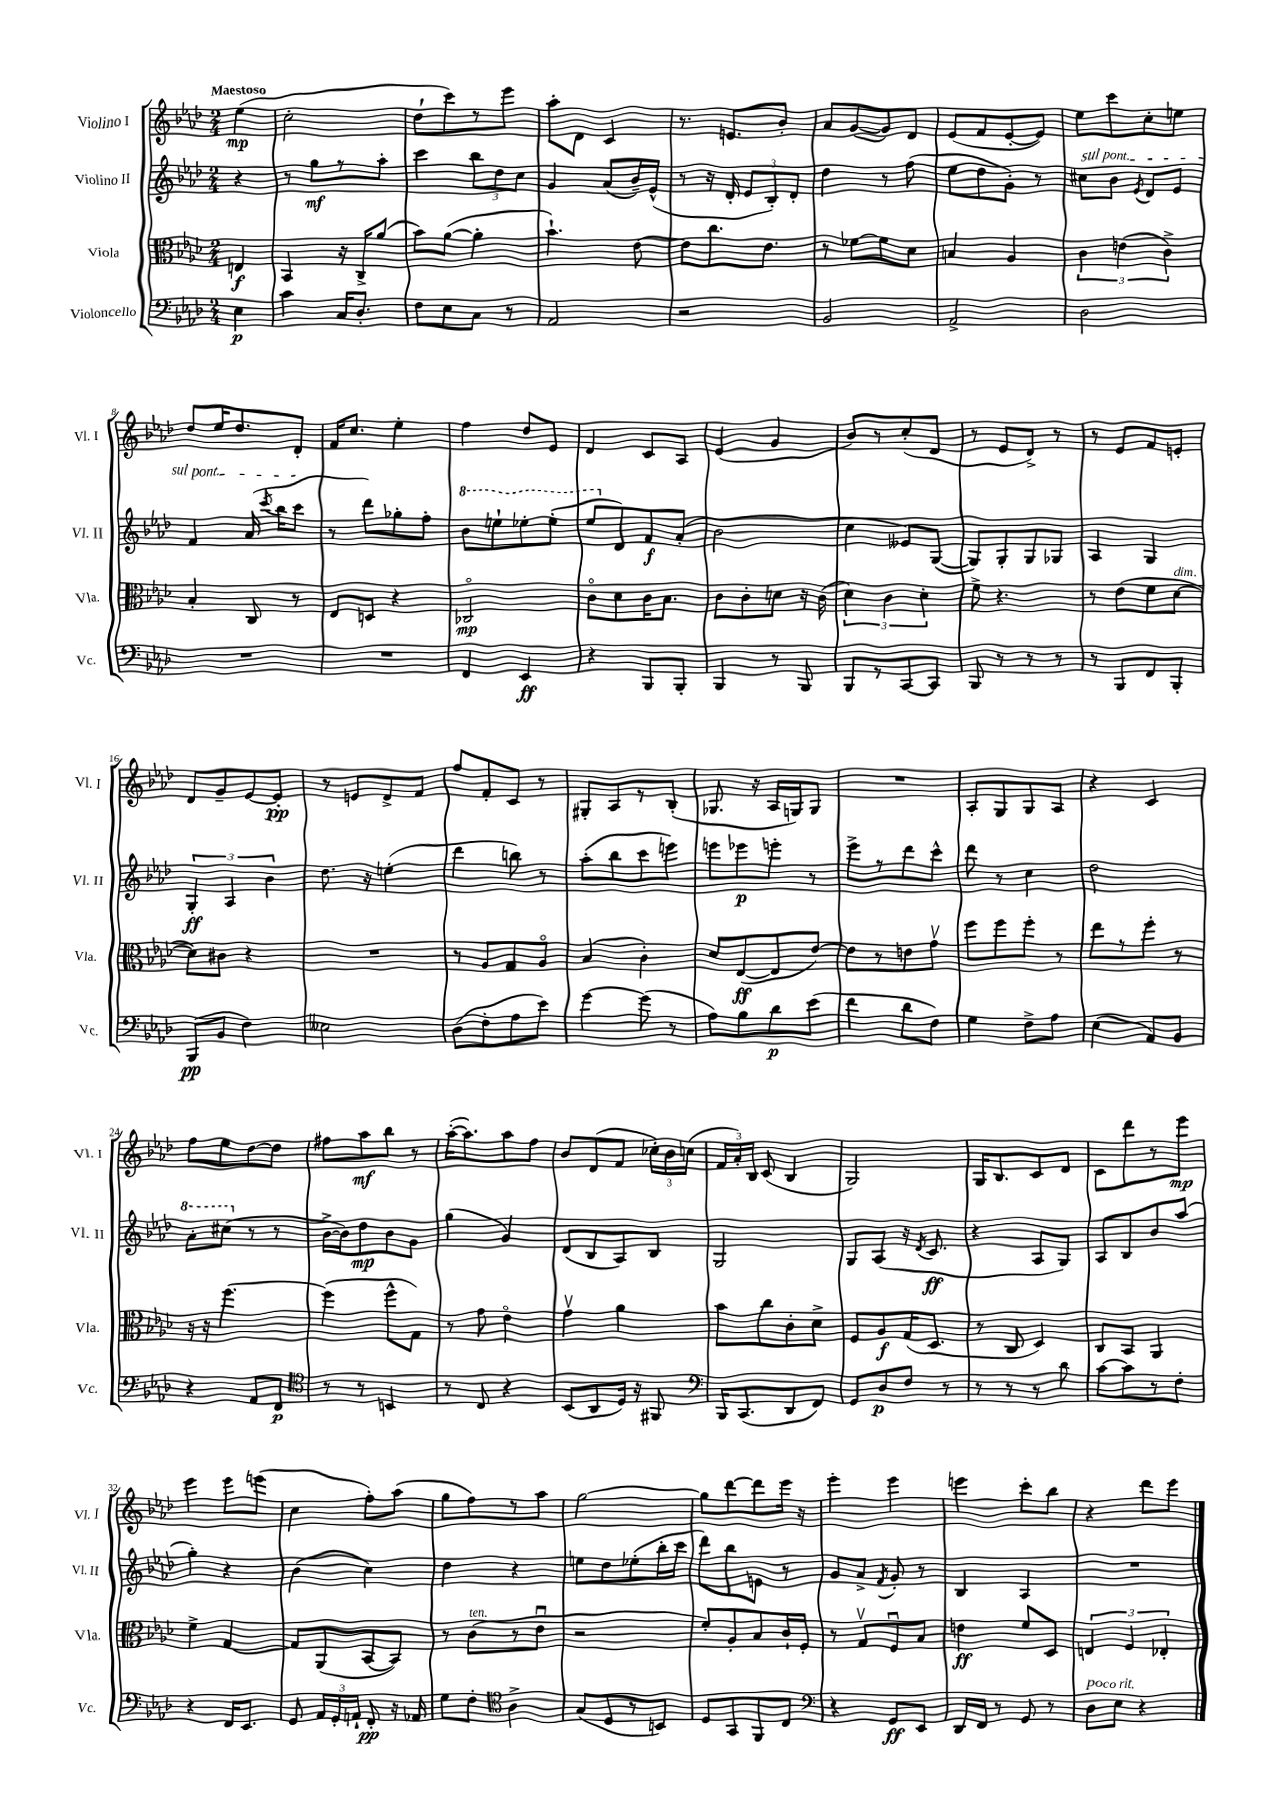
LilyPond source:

<<
\new StaffGroup <<
\new Staff = "s0" \with { instrumentName = "Violino I" shortInstrumentName = "Vl. I" } {
    \clef treble \key aes \major \numericTimeSignature \time 2/4 \partial 4 \tempo "Maestoso"
    \autoBeamOff ees''4\mp( |
    c''2-. |
    des''8[-! c'''8) r8 ees'''8] |
    aes''8[-. des'8] c'4 |
    r8. e'8.[ bes'8]-. |
    aes'8[ g'8~( g'8) des'8] |
    ees'8[( f'8 ees'8~-. ees'8]) |
    ees''8[ c'''8 c''8-. e''8] |
    des''8[ ees''16 des''8. des'8]-. |
    f'16[ c''8.] ees''4-. |
    f''4 des''8[ ees'8] |
    des'4 c'8[ aes8] |
    ees'4( g'4 |
    bes'8[) r8 c''8-.( des'8] |
    r8 ees'8[ des'8]->) r8 |
    r8 ees'8[ f'8 e'8]-. |
    des'8[ g'8-- ees'8~ ees'8]-.\pp |
    r8 e'8[ des'8-> f'8] |
    f''8[ f'8-. c'8] r8 |
    gis8[-. aes8 r8 bes8]-.( |
    ges8. r16 aes16[ g16) g8] |
    R2 |
    aes8[-. g8 g8 aes8] |
    r4 c'4 |
    f''8[ ees''8 des''8~ des''8] |
    fis''8[ aes''8\mf bes''8] r8 |
    aes''16[~-.( aes''8.) aes''8 f''8] |
    bes'8[ des'8( f'8] \tuplet 3/2 { ces''16[-.) bes'16 c''16]( } |
    \tuplet 3/2 { f'16[ aes'16-.) bes16] } c'8( bes4 |
    g2) |
    g16[ bes8. c'8 des'8] |
    c'8[ des'''8 r8 ees'''8]\mp |
    ees'''4 ees'''8[ e'''8]( |
    c''4 f''8[-.) aes''8]( |
    g''8[ f''8) r8 aes''8] |
    g''2~ |
    g''8[ des'''8~ des'''8 ees'''16] r16 |
    ees'''4-. ees'''4 |
    e'''4 c'''8[-. bes''8] |
    r4 des'''8[ ees'''8] \bar "|." |
}
\new Staff = "s1" \with { instrumentName = "Violino II" shortInstrumentName = "Vl. II" } {
    \clef treble \key aes \major \numericTimeSignature \time 2/4 \partial 4
    \autoBeamOff r4 |
    r8 g''8[\mf r8 aes''8]-. |
    c'''4 \tuplet 3/2 { bes''8[ des''8 c''8] } |
    g'4 aes'8[( bes'16--) ees'16]-^( |
    r8 r16 des'16-. \tuplet 3/2 { ees'8[ bes8-.) des'8]-. } |
    des''4 r8 f''8( |
    ees''8[ des''8 g'8]-.) r8 |
    \once \override TextSpanner.bound-details.left.text = \markup { \italic "sul pont." } cis''8[\startTextSpan bes'8] \acciaccatura { ees'8 } des'8[ ees'8] |
    f'4 aes'16( \acciaccatura { c'''8 } bes''16[ c'''8]\stopTextSpan |
    r8 des'''8[) ges''8-. f''8]-. |
    \ottava #1 bes''8[ e'''8-! ees'''8-. ees'''8]-.( |
    ees'''8[ \ottava #0 des'8) f'8\f aes'8]-.( |
    bes'2 |
    c''4 eeses'8[) g8]~( |
    g8[) g8-. g8 ges8] |
    aes4 g4 |
    \tuplet 3/2 { g4-.\ff aes4 bes'4 } |
    des''8. r16 e''4-.( |
    des'''4 b''8) r8 |
    aes''8[-.( bes''8 c'''8 e'''8]) |
    e'''8[ ees'''8\p e'''8]-. r8 |
    ees'''8[-> r8 des'''8 c'''8]-^ |
    des'''8 r8 c''4 |
    des''2 |
    \ottava #1 aes''8[-. cis'''8]( \ottava #0 r8 r8 |
    bes'16[~-> bes'16) des''8\mp bes'8 g'8] |
    g''4( g'4) |
    des'8[( bes8 aes8) bes8] |
    g2 |
    g8[ aes8]( r16 \acciaccatura { des'8 } c'8.\ff |
    r4 aes8[ g8]) |
    aes8[ bes8 bes'8 aes''8]( |
    g''4-.) r4 |
    bes'4( c''4) |
    des''4 r4 |
    e''8[ des''8 ees''8-.( bes''16-. c'''16] |
    des'''8[) bes''8 e'8] r8 |
    g'8[ aes'8]-> \acciaccatura { f'8 } g'8-. r8 |
    bes4 aes4 |
    R2 \bar "|." |
}
\new Staff = "s2" \with { instrumentName = "Viola" shortInstrumentName = "Vla." } {
    \clef alto \key aes \major \numericTimeSignature \time 2/4 \partial 4
    \autoBeamOff e4\f |
    bes,4 r16 c16[-> aes'8]( |
    bes'8[) aes'8]~( aes'4-. |
    bes'4.-!) ees'8~ |
    ees'8[ c''8. ees'8.] |
    r8 fes'8[~ fes'8 des'8] |
    b4 aes4 |
    \tuplet 3/2 { c'4 e'4( c'4->) } |
    bes4-. c8 r8 |
    ees8[ d8] r4 |
    ces2\flageolet\mp |
    c'8[\flageolet des'8 c'16 bes8.] |
    c'8[ c'8-. d'8] r16 c'16( |
    \tuplet 3/2 { des'4) c'4 des'4-. } |
    f'8-> r4. |
    r8 ees'8[( f'8 des'8]~^\markup { \italic "dim." } |
    des'8[) cis'8] r4 |
    R2 |
    r8 aes8[ g8 aes8]\flageolet |
    bes4( c'4-.) |
    des'8[ ees8~\ff( ees8 ees'8]~) |
    ees'8[ r8 e'8 g'8]\upbow |
    f''8[ f''8 f''8]-. r8 |
    ees''8[ r8 f''8]-. r8 |
    r16 r16 f''4.~ |
    f''4( f''8[-^ g8]) |
    r8 g'8 ees'4\flageolet |
    g'4\upbow aes'4 |
    bes'8[ c''8 c'8-. des'8]-> |
    f8[ aes8\f g16( des8.] |
    r8 c8 des4) |
    c8[ bes,8] aes,4 |
    f'4-> g4~ |
    g8[ aes,8( bes,8~ bes,8]) |
    r8 c'8[^\markup { \italic "ten." }( r8 ees'8]\downbow |
    r2 |
    f'8[-.) aes8-. bes8 c'16-! f16]-. |
    r8 g8[\upbow f8\downbow bes8] |
    e'4\ff f'8[ des8] |
    \tuplet 3/2 { e4 f4 ees4-. } \bar "|." |
}
\new Staff = "s3" \with { instrumentName = "Violoncello" shortInstrumentName = "Vc." } {
    \clef bass \key aes \major \numericTimeSignature \time 2/4 \partial 4
    \autoBeamOff ees4\p |
    c'4 c16[ des8.]-. |
    f8[ ees8 c8] r8 |
    aes,2 |
    r2 |
    bes,2 |
    aes,2-> |
    des2 |
    R2 |
    R2 |
    f,4 ees,4\ff |
    r4 bes,,8[ bes,,8]-. |
    bes,,4 r8 bes,,8 |
    bes,,8[ r8 c,8~ c,8] |
    bes,,8 r8 r8 r8 |
    r8 bes,,8[ f,8 bes,,8]-. |
    bes,,8[\pp( bes,8] f4) |
    eeses2 |
    des8[( f8-. aes8 ees'8]) |
    g'4~ g'8( r8 |
    aes8[) bes8 des'8\p ees'8]( |
    f'4 des'8[ f8]) |
    g4 f8[-> aes8] |
    ees4( aes,8[) bes,8] |
    r4 aes,8[ f,8]\p |
    \clef tenor r8 r8 b,4 |
    r8 c8 r4 |
    bes,8[( aes,8 des16]) r16 fis,8 |
    \clef bass bes,,16[ c,8.( des,8 f,8]) |
    g,8[ des8\p f8] r8 |
    r8 r8 r8 des'8 |
    c'8[~ c'8 r8 f8]-. |
    r4 f,16[ ees,8.] |
    g,8 \tuplet 3/2 { aes,16[ g,16-. a,16]-! } f,8-.\pp r16 aes,16 |
    g8[ f8]-. \clef tenor aes4-> |
    g8[( des8 r8 b,8]) |
    des8[ g,8 f,8 c8] |
    \clef bass r4 g,8[\ff ees,8] |
    des,16[ f,16] r8 g,8 r8 |
    des8[^\markup { \italic "poco rit." } ees8] r4 \bar "|." |
}
>>
>>
